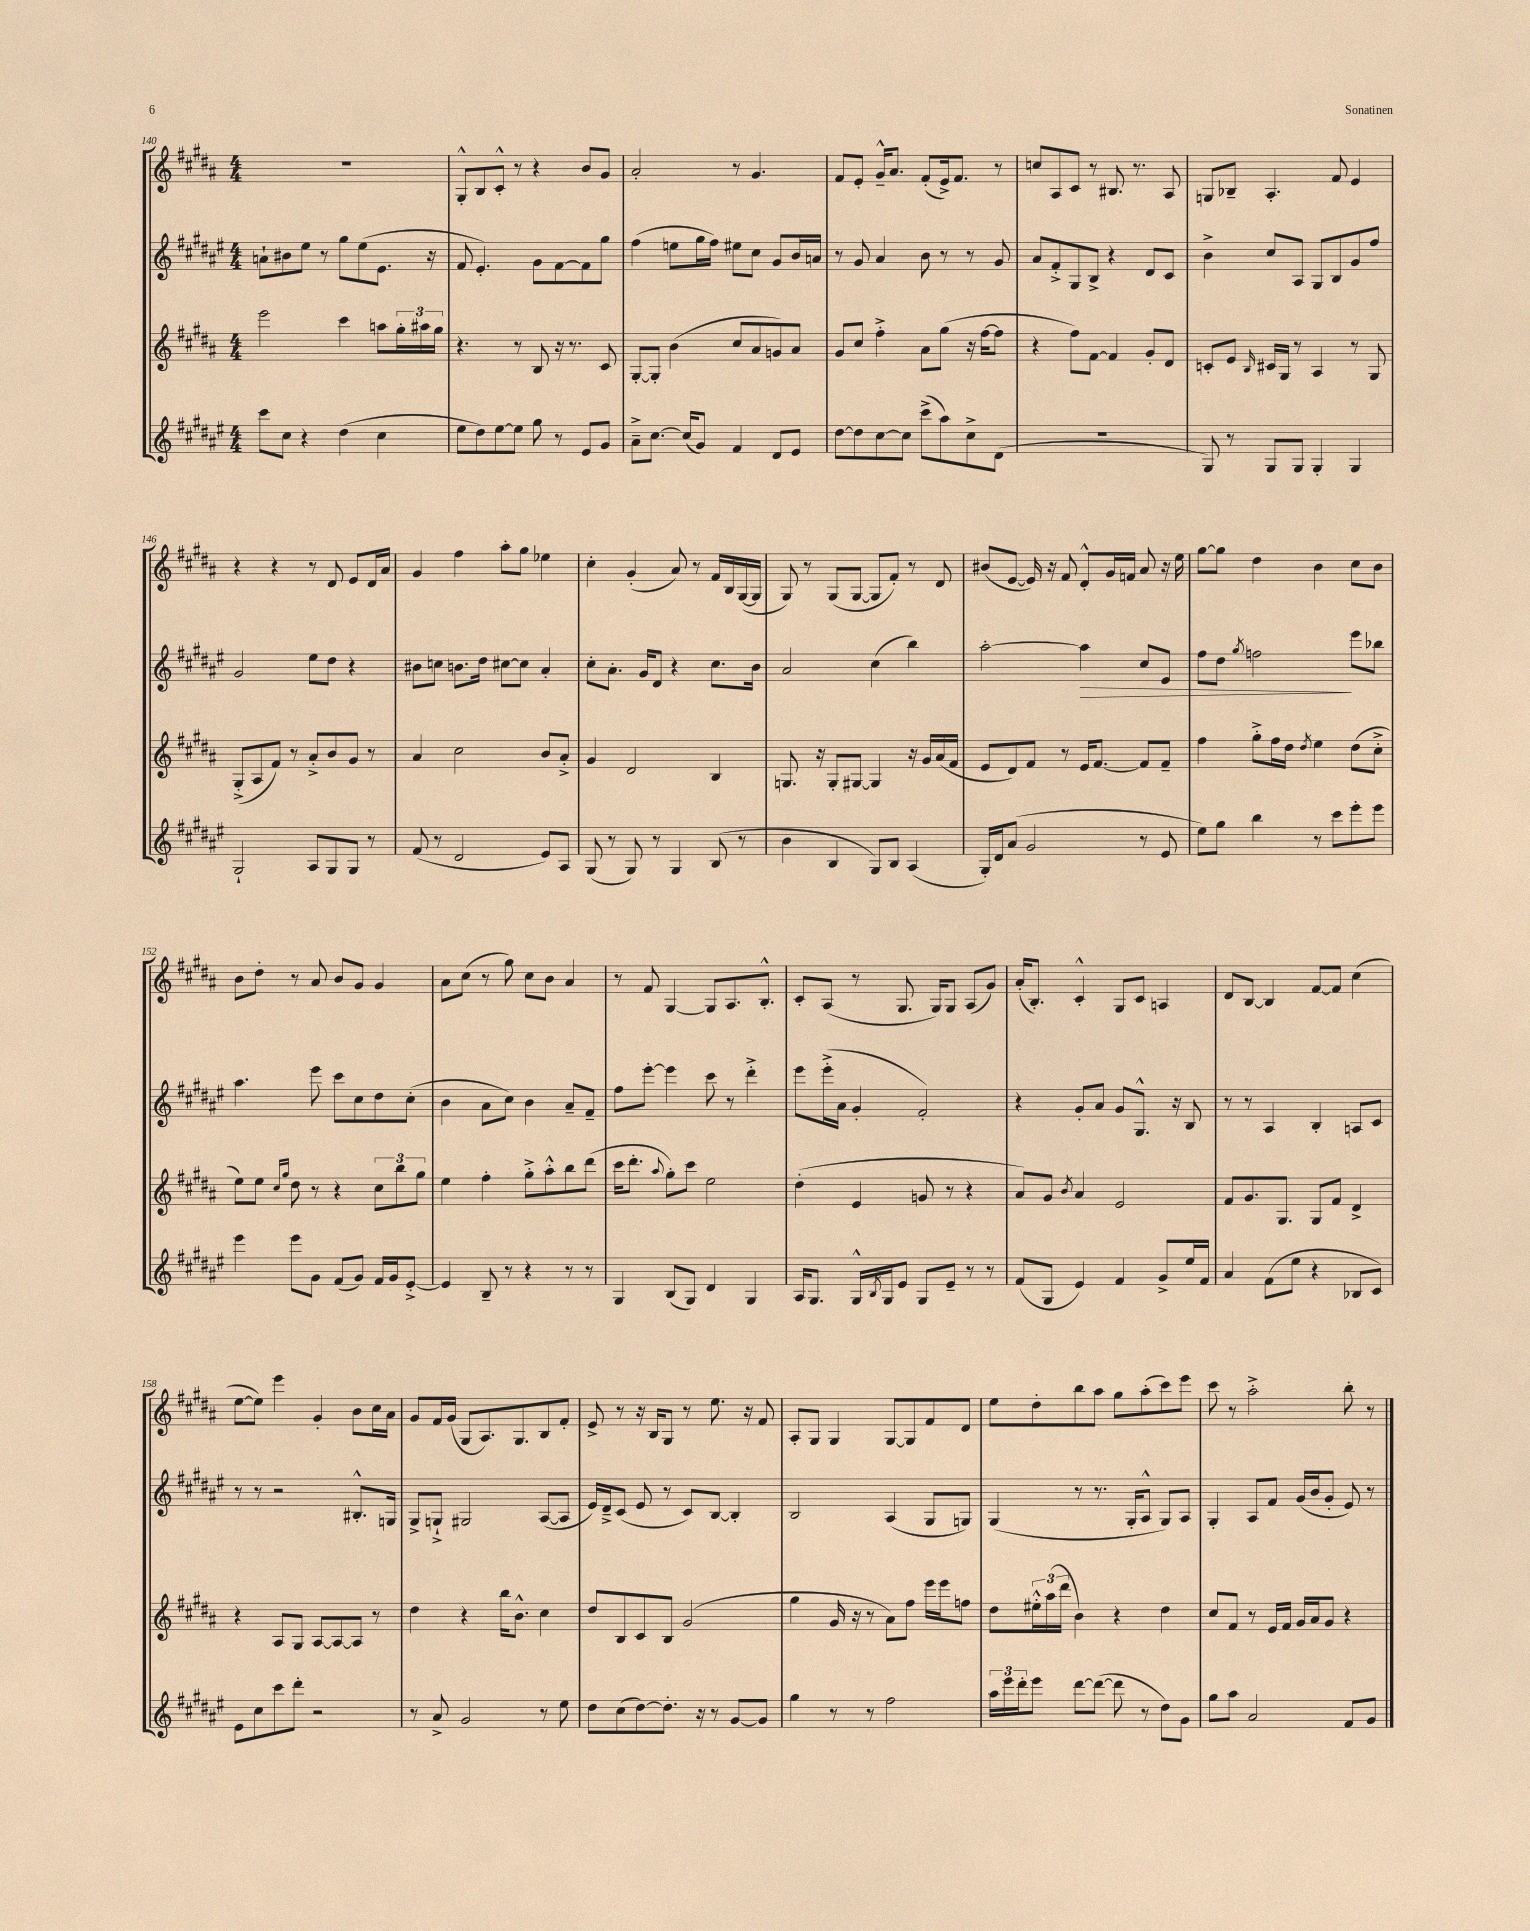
<<
\new StaffGroup <<
\new Staff = "s0" {
    \clef treble \key b \major \numericTimeSignature \time 4/4
    R1 |
    gis8-.-^ b8 cis'8-.-^ r8 r4 b'8 gis'8 |
    ais'2-. r8 gis'4. |
    fis'8 e'8-. gis'16---^ ais'8. fis'8-.( e'16->) fis'8. r8 |
    c''8 ais8 cis'8 r8 bis8. r8. ais8 |
    g8 bes8-- ais4.-. fis'8 e'4 |
    r4 r4 r8 dis'8 e'8 dis'16 ais'16 |
    gis'4 fis''4 ais''8-. gis''8 ees''4 |
    cis''4-. gis'4-.( ais'8) r8 fis'16 b16 gis16~( gis16 |
    gis8) r8 gis8( gis8~ gis8 fis'8-.) r8 dis'8 |
    bis'8( e'8~ e'16) r16 fis'8 dis'8-.-^ gis'16 f'16 ais'8 r16 e''16 |
    gis''8~ gis''8 dis''4 b'4 cis''8 b'8 |
    b'8 dis''8-. r8 ais'8 b'8 gis'8 gis'4 |
    ais'8 cis''8( r8 gis''8) cis''8 b'8 ais'4 |
    r8 fis'8 gis4~ gis8 ais8. b8.-.-^ |
    cis'8-. ais8( r8 gis8. gis16) gis8 ais8( gis'8) |
    ais'16-.( b8.-.) cis'4-.-^ gis8 cis'8 a4 |
    dis'8 b8~ b4 fis'8~ fis'8 cis''4( |
    e''8~ e''8) e'''4 gis'4-. b'8 cis''16 ais'16 |
    gis'8 fis'16 gis'16( gis8 ais8.) gis8. b8 fis'8-. |
    e'8-> r8 r16 b16 gis8 r8 e''8. r16 fis'8 |
    ais8-. gis8 gis4 gis8~ gis8 fis'8 dis'8 |
    e''8 dis''8-. b''8 ais''8 gis''8 ais''8-.( cis'''8) e'''8 |
    cis'''8 r8 ais''2-.-> b''8-. r8 \bar "|." |
}
\new Staff = "s1" {
    \clef treble \key fis \major \numericTimeSignature \time 4/4
    a'8-! bis'8 eis''8 r8 gis''8 eis''8( eis'8. r16 |
    fis'8 eis'4.-.) gis'8 fis'8~ fis'8 gis''8 |
    fis''4( e''8 gis''16 fis''16) eis''8 cis''8 gis'8 b'16 a'16 |
    r8 gis'8 ais'4 b'8 r8 r8 gis'8 |
    ais'8 fis'8-.-> gis8 b8-> r4 dis'8 cis'8 |
    b'4-> cis''8 ais8 gis8 b8 gis'8 fis''8 |
    gis'2 eis''8 dis''8 r4 |
    bis'8 c''8 b'8. dis''16 cis''8~ cis''8 ais'4-. |
    cis''8-. ais'8.-. gis'16 dis'8 r4 cis''8. b'16 |
    ais'2 cis''4( b''4) |
    ais''2~-. ais''4\> cis''8 eis'8 |
    fis''8 dis''8 \acciaccatura { gis''8 } f''2\! eis'''8 bes''8 |
    ais''4. eis'''8 cis'''8 cis''8 dis''8 cis''8-.( |
    b'4 ais'8 cis''8) b'4 ais'8-- fis'8-- |
    fis''8 eis'''8~-. eis'''4 cis'''8 r8 dis'''4-.-> |
    eis'''8 eis'''16-.->( ais'16 gis'4-. fis'2-.) |
    r4 gis'8-. ais'8 gis'8 gis8.-^ r16 b8 |
    r8 r8 ais4 b4-. a8 cis'8 |
    r8 r8 r2 bis8.-.-^ g16 |
    gis8-> g8-!-> gis2 ais8~( ais8 |
    eis'16) dis'16---> cis'8( eis'8 r8 cis'8) b8~ b4-. |
    b2 ais4( gis8 g8) |
    gis4( r8 r8. gis16-. ais8-^ gis8) ais8 |
    gis4-. ais8 fis'8 gis'16( b'16 gis'8-. eis'8) r8 \bar "|." |
}
\new Staff = "s2" {
    \clef treble \key b \major \numericTimeSignature \time 4/4
    e'''2 cis'''4 a''8 \tuplet 3/2 { gis''16-. ais''16 gis''16 } |
    r4. r8 b8 r16 r8. cis'8 |
    gis8~-. gis8-. b'4( cis''8 ais'8 g'8) ais'8 |
    gis'8 cis''8 fis''4-.-> ais'8 gis''8( r16 fis''16~ fis''8 |
    r4 fis''8) fis'8~ fis'4 gis'8-. dis'8 |
    c'8-. e'8 \grace { b16 } cis'16 gis16 r8 ais4 r8 gis8 |
    gis8-.->( ais8 fis'8) r8 ais'8-.-> b'8 gis'8 r8 |
    ais'4 cis''2 b'8 ais'8-.-> |
    gis'4 dis'2 b4 |
    g8. r16 g8-. gis8~ gis4 r16 gis'16 ais'16( fis'16 |
    e'8 dis'8) fis'8 r8 e'16 fis'8.~ fis'8 fis'8-- |
    fis''4 gis''8-.-> fis''16 dis''16 \acciaccatura { dis''8 } e''4 dis''8( cis''8-.-> |
    e''8) e''8 \grace { cis''16 gis''16 } dis''8 r8 r4 \tuplet 3/2 { cis''8 b''8 gis''8 } |
    e''4 fis''4-. gis''8-.-> ais''8-.-^ b''8 dis'''8( |
    cis'''16 dis'''8.-. \appoggiatura { ais''8 } gis''8-.) cis'''8 e''2 |
    dis''4-.( e'4 g'8 r8 r4 |
    ais'8) gis'8 \acciaccatura { b'8 } ais'4 e'2 |
    fis'8 gis'8. gis8. gis8 fis'8 dis'4-> |
    r4 ais8 gis8 ais8~ ais8~ ais8 r8 |
    dis''4 r4 b''16 b'8.-^ cis''4 |
    dis''8 b8 cis'8 b8 gis'2( |
    gis''4 gis'16 r16 r8 ais'8) fis''8 e'''16 e'''16 f''8 |
    dis''8 \tuplet 3/2 { eis''16-.-^ ais''16( dis'''16 } b'4) r4 dis''4 |
    cis''8 fis'8 r8 e'16 fis'16 gis'16 ais'16 gis'8 r4 \bar "|." |
}
\new Staff = "s3" {
    \clef treble \key fis \major \numericTimeSignature \time 4/4
    cis'''8 cis''8 r4 dis''4( cis''4 |
    eis''8 dis''8) eis''8~ eis''8 gis''8 r8 eis'8 gis'8 |
    ais'8---> cis''8.~ cis''16( gis'8) fis'4 dis'8 eis'8 |
    dis''8~ dis''8 cis''8~ cis''8 cis'''8->( ais''8) cis''8-> dis'8( |
    R1 |
    gis8) r8 gis8 gis8 gis4-. gis4 |
    gis2-! ais8 gis8 gis8 r8 |
    fis'8( r8 dis'2 eis'8) ais8 |
    gis8( r8 gis8) r8 gis4 b8( r8 |
    b'4 b4 gis8) b8 ais4( |
    gis16-.) dis'16 ais'8( gis'2 r8 eis'8 |
    eis''8) gis''8 b''4 r8 cis'''8 eis'''8-. eis'''8 |
    eis'''4 eis'''8 gis'8 fis'8( gis'8) fis'16 gis'16 eis'8~-.-> |
    eis'4 b8-- r8 r4 r8 r8 |
    gis4 b8( gis8) dis'4 gis4 |
    ais16 gis8. gis16-^ \acciaccatura { b8 } gis16 eis'8 gis8 eis'8-- r8 r8 |
    fis'8( gis8 eis'4) fis'4 gis'8-> eis''16 fis'16 |
    ais'4 fis'8( eis''8 r4 bes8 cis'8) |
    eis'8 cis''8 cis'''8 dis'''8-. r2 |
    r8 ais'8-> gis'2 r8 eis''8 |
    dis''8 cis''8( dis''8~) dis''8.-. r16 r8 gis'8~ gis'8 |
    gis''4 r8 r8 fis''2 |
    \tuplet 3/2 { ais''16 eis'''16 dis'''16-. } eis'''8 dis'''8~ dis'''8~( dis'''8 r8 dis''8) gis'8 |
    gis''8 ais''8 ais'2 fis'8 gis'8 \bar "|." |
}
>>
>>
\layout { \context { \Score currentBarNumber = #140 } }
